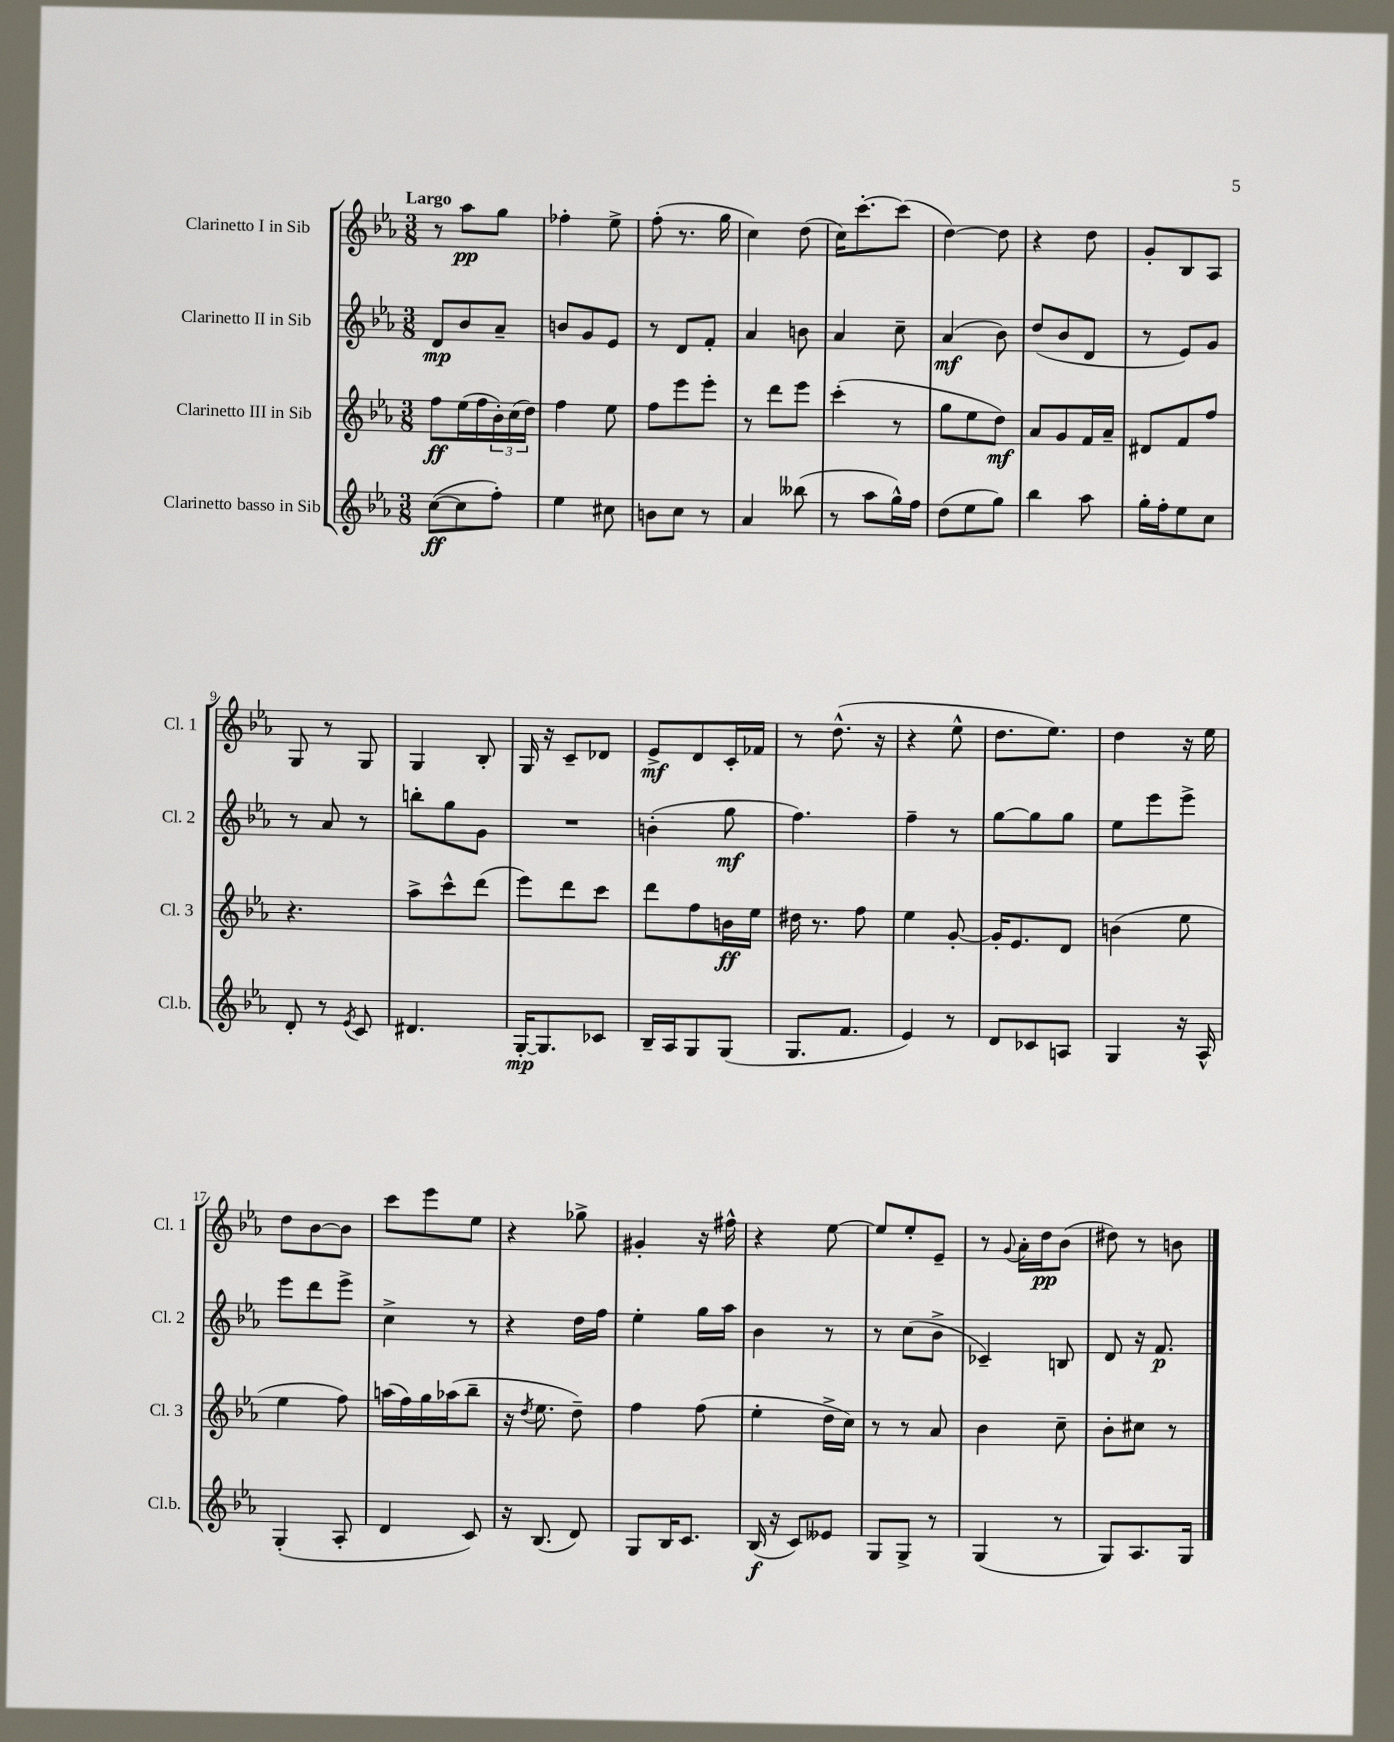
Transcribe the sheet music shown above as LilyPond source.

<<
\new StaffGroup <<
\new Staff = "s0" \with { instrumentName = "Clarinetto I in Sib" shortInstrumentName = "Cl. 1" } {
    \clef treble \key ees \major \numericTimeSignature \time 3/8 \tempo "Largo"
    r8 aes''8\pp g''8 |
    fes''4-. ees''8-> |
    f''8-.( r8. g''16 |
    c''4) d''8( |
    c''16) c'''8.~-. c'''8( |
    d''4~) d''8 |
    r4 d''8 |
    g'8-. bes8 aes8 |
    g8 r8 g8 |
    g4 bes8-. |
    g16 r16 c'8-- des'8 |
    ees'8->\mf d'8 c'16-. fes'16 |
    r8 d''8.-^( r16 |
    r4 ees''8-^ |
    d''8. ees''8.) |
    d''4 r16 ees''16 |
    d''8 bes'8~ bes'8 |
    c'''8 ees'''8 ees''8 |
    r4 ges''8-> |
    gis'4-. r16 fis''16-^ |
    r4 ees''8~ |
    ees''8 ees''8-. ees'8-- |
    r8 \appoggiatura { g'8 } aes'16-. d''16\pp bes'8( |
    dis''8) r8 b'8 \bar "|." |
}
\new Staff = "s1" \with { instrumentName = "Clarinetto II in Sib" shortInstrumentName = "Cl. 2" } {
    \clef treble \key ees \major \numericTimeSignature \time 3/8
    d'8\mp bes'8 aes'8-- |
    b'8 g'8 ees'8 |
    r8 d'8 f'8-. |
    aes'4 b'8 |
    aes'4 c''8-- |
    aes'4\mf( bes'8) |
    d''8( bes'8 d'8 |
    r8 ees'8) g'8 |
    r8 aes'8 r8 |
    b''8-. g''8 g'8 |
    R4. |
    b'4-.( g''8\mf |
    f''4.) |
    f''4-- r8 |
    g''8~ g''8 g''8 |
    ees''8 ees'''8 ees'''8-> |
    ees'''8 d'''8 ees'''8-> |
    c''4-> r8 |
    r4 d''16 f''16 |
    ees''4-. g''16 aes''16 |
    bes'4 r8 |
    r8 c''8( bes'8-> |
    ces'4--) b8 |
    d'8 r16 f'8.\p \bar "|." |
}
\new Staff = "s2" \with { instrumentName = "Clarinetto III in Sib" shortInstrumentName = "Cl. 3" } {
    \clef treble \key ees \major \numericTimeSignature \time 3/8
    f''8\ff ees''16( f''16 \tuplet 3/2 { bes'16-.) c''16( d''16) } |
    f''4 ees''8 |
    f''8 ees'''8 ees'''8-. |
    r8 d'''8 ees'''8 |
    c'''4-.( r8 |
    g''8 ees''8 d''8\mf) |
    aes'8 g'8 f'16 aes'16-- |
    dis'8 f'8 f''8 |
    r4. |
    aes''8-> c'''8-^ d'''8( |
    ees'''8) d'''8 c'''8 |
    d'''8 f''8 b'16\ff ees''16 |
    dis''16 r8. f''8 |
    ees''4 g'8~-. |
    g'16-. ees'8. d'8 |
    b'4( ees''8 |
    ees''4 f''8) |
    a''16( f''16) g''16 aes''16( bes''8-- |
    r16 \acciaccatura { d''8 } ees''8. d''8--) |
    f''4 f''8( |
    ees''4-. d''16-> c''16) |
    r8 r8 aes'8 |
    bes'4 c''8-- |
    bes'8-. cis''8 r8 \bar "|." |
}
\new Staff = "s3" \with { instrumentName = "Clarinetto basso in Sib" shortInstrumentName = "Cl.b." } {
    \clef treble \key ees \major \numericTimeSignature \time 3/8
    c''8~\ff( c''8 f''8-.) |
    ees''4 cis''8 |
    b'8 c''8 r8 |
    aes'4 beses''8( |
    r8 aes''8 g''16-^) f''16 |
    d''8( ees''8 g''8) |
    bes''4 aes''8 |
    g''16-. f''16-. ees''8 c''8 |
    d'8-. r8 \acciaccatura { ees'8 } c'8 |
    dis'4. |
    g16~-.\mp g8. ces'8 |
    bes16-- aes16 g8 g8( |
    g8. f'8. |
    ees'4) r8 |
    d'8 ces'8 a8 |
    g4 r16 aes16-^ |
    g4-.( aes8-. |
    d'4 c'8) |
    r16 bes8.( d'8) |
    g8 bes16 c'8. |
    bes16\f( r16 c'8) eeses'8 |
    g8 g8-> r8 |
    g4( r8 |
    g8) aes8. g16 \bar "|." |
}
>>
>>
